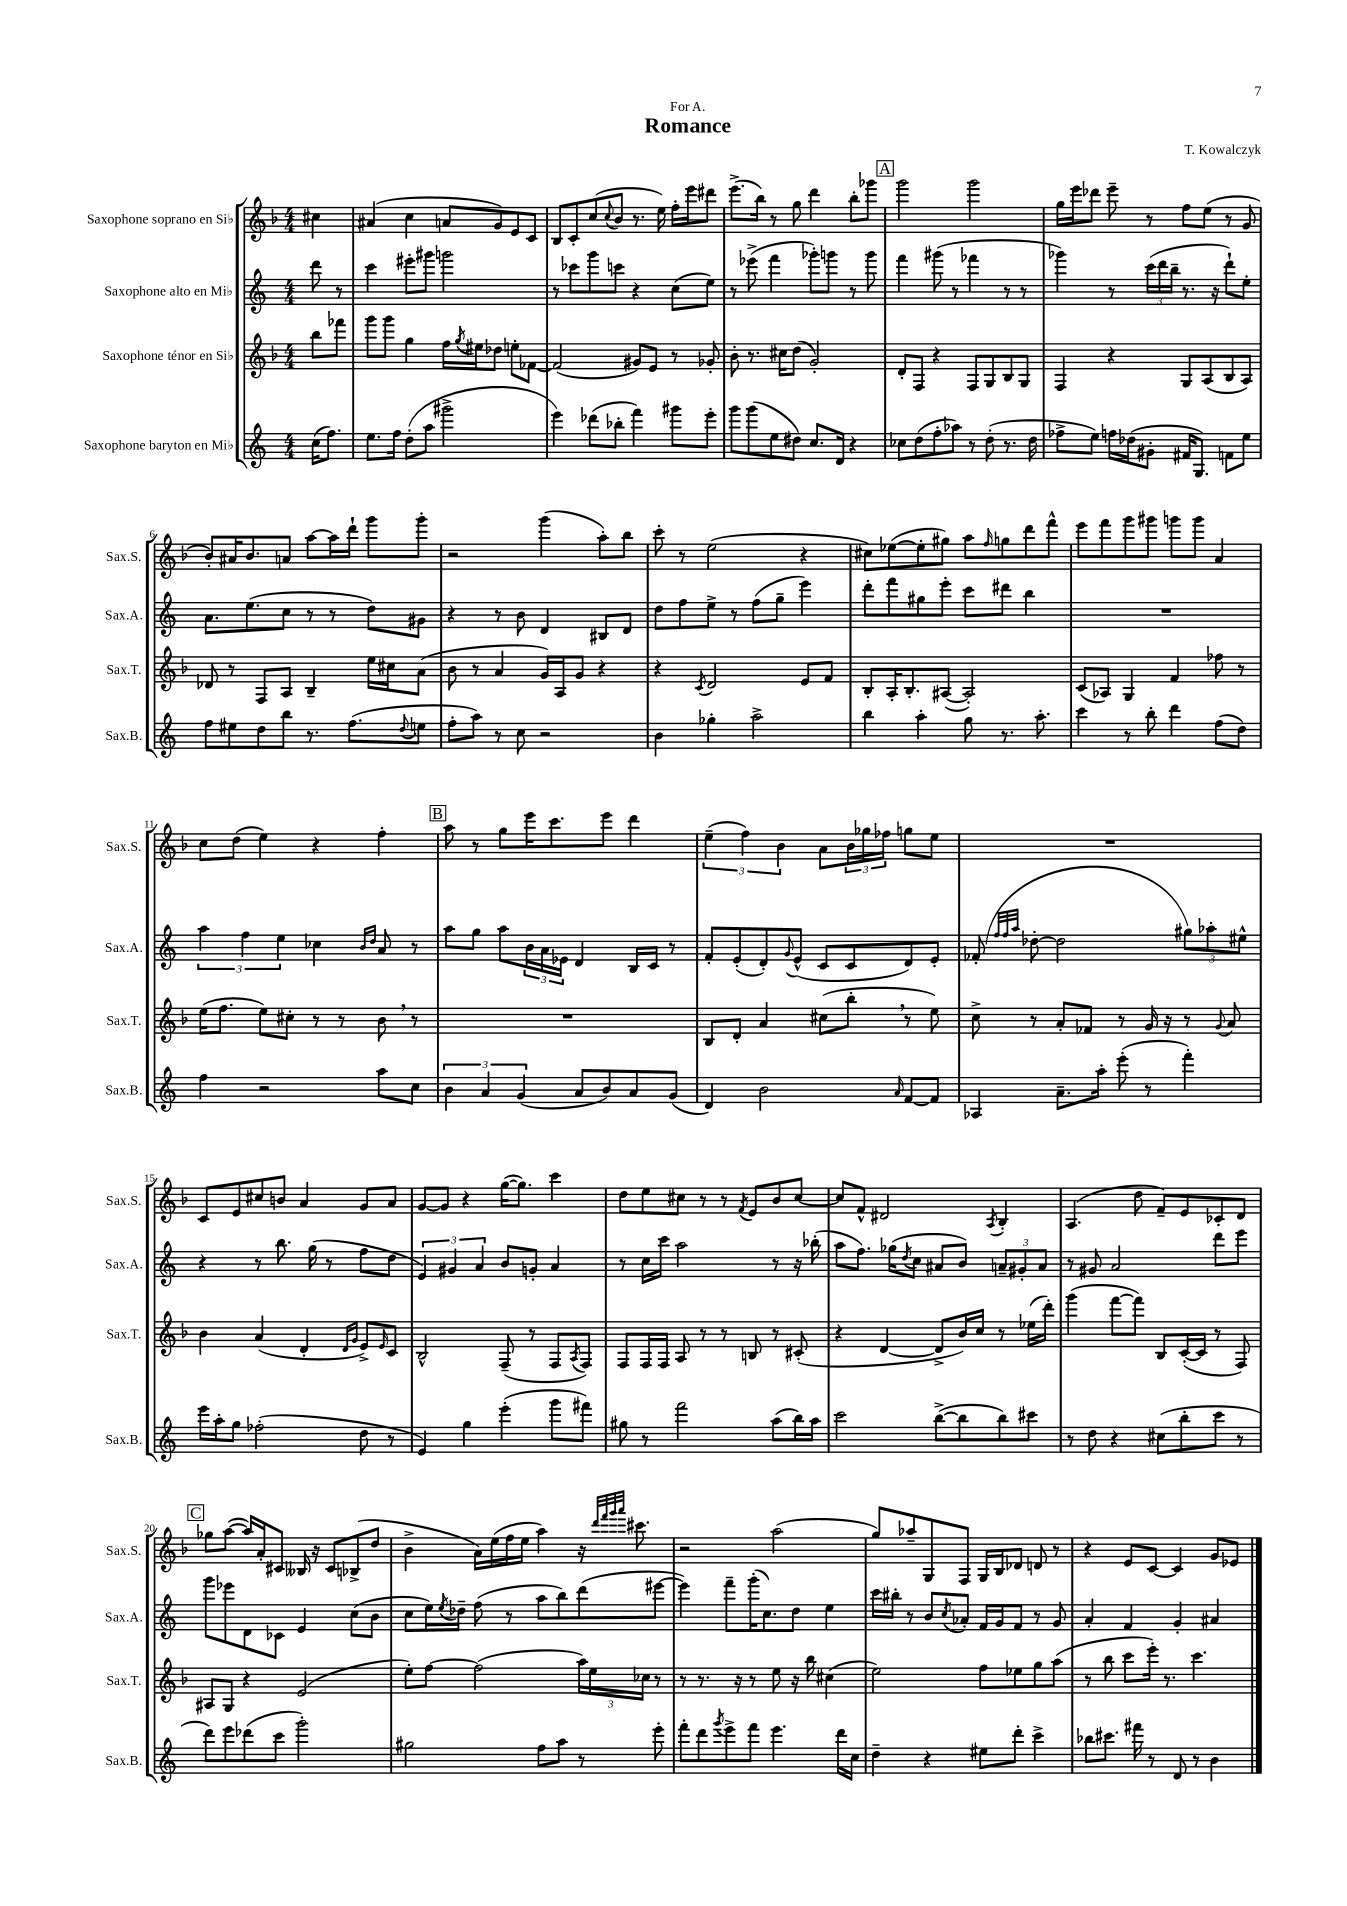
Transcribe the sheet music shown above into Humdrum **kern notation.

**kern	**kern	**kern	**kern
*part4	*part3	*part2	*part1
*staff4	*staff3	*staff2	*staff1
*I"Saxophone baryton en Mi♭	*I"Saxophone ténor en Si♭	*I"Saxophone alto en Mi♭	*I"Saxophone soprano en Si♭
*I'Sax.B.	*I'Sax.T.	*I'Sax.A.	*I'Sax.S.
*clefG2	*clefG2	*clefG2	*clefG2
*k[]	*k[b-]	*k[]	*k[b-]
*M4/4	*M4/4	*M4/4	*M4/4
=	=	=	=
(16cc\KL	8bb-\L	8ddd\	4cc#X\
8.ff\J)	.	.	.
.	8fff-X\J	8r	.
=1	=1	=1	=1
8.ee\L	8ggg\L	4ccc\	(4a#X/
.	8ggg\J	.	.
16ff\Jk	.	.	.
(8dd'\L	4gg\	8eee#X'\L	4cc\
8aa\J	.	8ggg#X\J	.
2ggg#X^\	16ff\LL	2gggn\	8an/L
.	8qgg/	.	.
.	16ee#X\J	.	.
.	8dd-X\J	.	8g/)
.	8een'\L	.	8e/
.	[8f-X\J	.	8c/J
=2	=2	=2	=2
4eee\)	(2f-/]	8r	8B-/L
.	.	8ccc-X\L	8c'/
(8ddd-X\L	.	8ggg\	(8cc/
.	.	.	8qqcc/
8bb-X'\J	.	8cccn\J	8b-/J
4fff\)	8g#X/L)	4r	8.r
.	8e/J	.	.
.	.	.	16ee\)
8ggg#X\L	8r	(8cc\L	16ff'\LL
.	.	.	16eee\J
8eee'\J	8g-X'/	8ee\J)	8ddd#X\J
=3	=3	=3	=3
8ggg\L	8b-'\	8r	(8.eee^\L
(8ggg\	8.r	(8eee-X^\	.
.	.	.	16bb-\Jk)
8ee\	.	4fff\	8r
.	16cc#X\KL	.	.
8dd#X\J)	(8dd\J	.	8gg\
8.cc/L	2g'/)	8ggg-X'\L)	4ddd\
.	.	8gggn\J	.
16d/Jk	.	.	.
4r	.	8r	8bb-'\L
.	.	8ggg\	8ggg-X\J
!!LO:REH:place=s1:t=A
=4	=4	=4	=4
8cc-X\L	8d'/L	4fff\	2ggg\
(8dd\	8F/J	.	.
8ff'\	4r	(8ggg#X\	.
8aa-X\J)	.	8r	.
8r	8F/L	4fff-X\	2ggg\
(8dd'\	8G/	.	.
8.r	8B-/	8r	.
.	8G/J	8r	.
16dd\	.	.	.
=5	=5	=5	=5
8ff-X^\L	4F/	4ggg-X\)	16gg\LL
.	.	.	16eee\J
8ee\J)	.	.	8ddd-X\J
16ffn\LL	4r	8r	8eee~\
(16dd-X\J	.	.	.
8g#X'\J	.	(24ccc\LL	8r
.	.	24ddd\	.
.	.	24bb~\JJ	.
16f#X/KL	8G/L	8.r	8ff\L
8.G/J)	.	.	.
.	(8A/	.	(8ee\J
.	.	16r	.
8fn\L	8B-/	8ddd`\L)	8r
8ee\J	8A/J)	8ee'\J	8g/
!!LO:LB:g=z
=6	=6	=6	=6
8ff\L	8d-X/	8.a\L	8b-'/L)
8ee#X\	8r	.	16a#X/K
.	.	(8.ee\	8.b-/
8dd\	8F/L	.	.
8bb\J	8A/J	8cc\J	8an/J
8.r	4B-~/	8r	[8aa\L
.	.	8r	16aa\L]
(8.ff\L	.	.	16ddd`\JJ
.	16ee\LL	8dd\L)	8ggg\L
.	16cc#X\J	.	.
8qqdd/	.	.	.
8een\J	(8a\J	8g#X\J	8ggg'\J
=7	=7	=7	=7
8ff'\L	8b-\	4r	2r
8aa\J)	8r	.	.
8r	4a/	8r	.
8cc\	.	8b\	.
2r	16g/LL)	4d/	(4ggg\
.	16A/J	.	.
.	8g/J	.	.
.	4r	8B#X/L	8aa'\L)
.	.	8d/J	8bb-\J
=8	=8	=8	=8
4b\	4r	8dd\L	8ccc'\
.	.	8ff\	8r
.	8qc/	.	.
4gg-X'\	2d/	8ee^\J	(2ee\
.	.	8r	.
2aa^\	.	(8ff\L	.
.	.	8gg~\J	.
.	8e/L	4eee\)	4r
.	8f/J	.	.
=9	=9	=9	=9
4bb\	8B-'/L	8ddd'\L	8cc#X\L)
.	16A'/K	8fff\	([8ee-X\
.	8.B-'/	.	.
4aa'\	.	8gg#X\	8ee-'\]
.	([8A#X/J	8eee'\J	8gg#X\J)
8gg\	2A#'/])	8ccc\L	8aa\L
.	.	.	16qqff/
8.r	.	8ddd#X\J	8ggn\
.	.	4bb\	8ddd\
8.aa'\	.	.	.
.	.	.	8fff^^\J
=10	=10	=10	=10
4ccc\	(8c/L	1r	8eee\L
.	8A-X/J)	.	8fff\
8r	4G/	.	8ggg\
8bb'\	.	.	8ggg#X\J
4ddd\	4f/	.	8gggn\L
.	.	.	8ggg\J
(8ff\L	8ff-X\	.	4a/
8dd\J)	8r	.	.
!!LO:LB:g=z
=11	=11	=11	=11
4ff\	(16ee\KL	6aa\	8cc\L
.	8.ff\J	.	.
.	.	.	(8dd\J
.	.	6ff\	.
2r	8ee\L)	.	4ee\)
.	.	6ee\	.
.	8cc#X'\J	.	.
.	8r	4cc-X\	4r
.	8r	.	.
.	.	16qqb/LL	.
.	.	16qqdd/JJ	.
8aa\L	8b-,\	8a/	4ff'\
8cc\J	8r	8r	.
!!LO:REH:place=s1:t=B
=12	=12	=12	=12
6b\	1r	8aa\L	8aa\
.	.	8gg\J	8r
6a/	.	.	.
.	.	8aa\L	8gg\L
(6g/	.	.	.
.	.	24b\L	16eee\K
.	.	24a\	.
.	.	.	8.ccc\
.	.	24e-X\JJ	.
8a/L	.	4d/	.
8b/)	.	.	8eee\J
8a/	.	16B/LL	4ddd\
.	.	16c/JJ	.
(8g/J	.	8r	.
=13	=13	=13	=13
4d/)	8B-/L	8f'/L	(6ee~\
.	8d'/J	(8e'/	.
.	.	.	6ff\)
2b\	4a/	8d'/)	.
.	.	.	6b-\
.	.	8qqg/	.
.	.	(8e^^/J	.
.	(8cc#X\L	8c/L	8a\L
.	8bb-',\J	8c/	24b-\L
.	.	.	24gg-X\
.	.	.	24ff-X\JJ
16qqa/	.	.	.
[8f/L	8r	8d/)	8ggn\L
8f/J]	8ee\)	8e'/J	8ee\J
=14	=14	=14	=14
4A-X/	8cc^\	(8f-X'/	1r
.	.	32qqff/LLL	.
.	.	32qqff/	.
.	.	32qqaa/JJJ	.
.	8r	[8dd-X'\	.
8.a~\L	8a'/L	2dd-\]	.
.	8f-X/J	.	.
16aa'\Jk	.	.	.
(8eee'\	8r	.	.
8r	16g/	.	.
.	16r	.	.
4fff'\)	8r	12gg#X\L)	.
.	.	12aa-X'\	.
.	8qqg/	.	.
.	8a/	.	.
.	.	12ee#X^^\J	.
!!LO:LB:g=z
=15	=15	=15	=15
16eee\LL	4b-\	4r	8c/L
16aa'\J	.	.	.
8gg\J	.	.	8e/
(2ff-X'\	(4a/	8r	8cc#X/
.	.	8.bb\	8bn/J
.	4d'/	.	4a/
.	.	(16gg\	.
.	.	8r	.
.	16qqd/LL	.	.
.	16qqg/JJ	.	.
8dd\	8e^/L)	8ff\L	8g/L
.	16qqe/	.	.
8r	8c/J	8dd\J	8a/J
=16	=16	=16	=16
4e/)	2B-^^/	6e/)	[8g/L
.	.	.	8g/J]
.	.	6g#X/	.
4gg\	.	.	4r
.	.	6a/	.
(4eee'\	(8F~/	8b/L	([16gg\KL
.	.	.	8.gg\J])
.	8r	8gn'/J	.
8ggg\L	8F/L	4a/	4ccc\
.	8qA/	.	.
8fff#X\J)	8F/J)	.	.
=17	=17	=17	=17
8gg#X\	8F/L	8r	8dd\L
8r	16F/L	16cc\LL	8ee\
.	16F/JJ	16ccc\JJ	.
2fff\	8A/	2aa\	8cc#X\J
.	8r	.	8r
.	8r	.	8r
.	.	.	8qf/
.	8Bn/	.	8e/L
(8aa\L	8r	8r	8b-/
16bb\L)	(8c#X'/	16r	[8cc#/J
16aa\JJ	.	(16bb-X'\	.
=18	=18	=18	=18
2ccc\	4r	8aa\L	8cc#/L]
.	.	8.ff\J)	8f^^/J
.	[4d/	.	2d#X/
.	.	(16gg-X\KL	.
.	.	8qdd/	.
.	.	8cc\J	.
([8bb^\L	8d^/L]	8a#X/L	.
8bb\]	16b-/L)	8b/J)	.
.	16cc/JJ	.	.
.	.	.	8qA/
8bb\)	8r	12an~/L	4B-'/
.	.	12g#X'/	.
8ccc#X\J	(16ee-X\LL	.	.
.	.	12a/J	.
.	16ddd'\JJ)	.	.
=19	=19	=19	=19
8r	(4ggg\	8r	(4.A/
8dd\	.	8g#X/	.
4r	[8fff\L	2a/	.
.	8fff\J])	.	8dd\
(8cc#X\L	8B-/L	.	8f~/L)
8bb'\	([16c'/L	.	8e/
.	16c/JJ]	.	.
8ccc\J	8r	8ddd\L	8c-X'/
8r	8F/)	8eee\J	8d/J
!!LO:LB:g=z
!!LO:REH:place=s1:t=C
=20	=20	=20	=20
8ddd\L)	8A#X/L	8ggg\L	8gg-X\L
8eee\	8G/J	8eee-X\	([8aa\J
(8ddd-X\	4r	8d\	16aa/LL])
.	.	.	16a'/J
8ccc\J	.	8c-X\J	8c#X/J
2ggg'\)	(2e/	4e/	16B--X/
.	.	.	16r
.	.	.	8c#/L
.	.	(8cc\L	(8B-X^/
.	.	8b\J	8dd/J
=21	=21	=21	=21
2gg#X\	8ee'\L)	8cc\L	4b-^\
.	[8ff\J	16ee\L)	.
.	.	8qee/	.
.	.	16dd-X~\JJ	.
.	(2ff\]	(8ff\	16a\LL)
.	.	.	(16ee\
.	.	8r	16ff\
.	.	.	16ee\JJ
8ff\L	.	8aa\L	4aa\)
8aa\J	.	8bb\)	.
8r	24aa\LL)	(8ddd\	16r
.	24ee\	.	.
.	.	.	32qqddd/LLL
.	.	.	32qqfff/
.	.	.	32qqggg/
.	.	.	32qqaaa/JJJ
.	.	.	8.ccc#X\
.	24cc-X\JJ	.	.
8eee'\	8r	[8eee#X\J	.
=22	=22	=22	=22
8fff'\L	8r	4eee#\])	2r
8ddd\	8.r	.	.
8qggg/	.	.	.
8eee^\	.	8fff~\L	.
.	16r	.	.
8fff\J	8r	(16ggg'\K	.
.	.	8.cc\)	.
4.eee\	8ee\	.	(2aa\
.	16r	8dd\J	.
.	16bb-\	.	.
.	(4cc#X\	4ee\	.
16ddd\LL	.	.	.
16cc\JJ	.	.	.
=23	=23	=23	=23
4dd~\	2ee\)	16ccc\LL	8gg/L)
.	.	16bb#X'\JJ	.
.	.	8r	8aa-X~/
4r	.	8b/L	8G/
.	.	8qcc/	.
.	.	8a-X'/J	8F/J
8ee#X\L	8ff\L	16f/LL	16G/LL
.	.	16g/J	16B-/J
8ddd'\J	8ee-X\	8f/J	8d-X/J
4ccc^\	8gg\	8r	8dn/
.	(8aa\J	8g/	8r
=24	=24	=24	=24
8bb-X\L	8r	4a'/	4r
8.ccc#X\J	8bb-\	.	.
.	8ccc\L	4f/	8e/L
16fff#X\	.	.	.
8r	16eee'\Jk)	.	[8c/J
.	8.r	.	.
8d/	.	4g'/	4c/]
8r	4.ccc\	.	.
4b\	.	4a#X/	8g/L
.	.	.	8e-X/J
==	==	==	==
*-	*-	*-	*-
